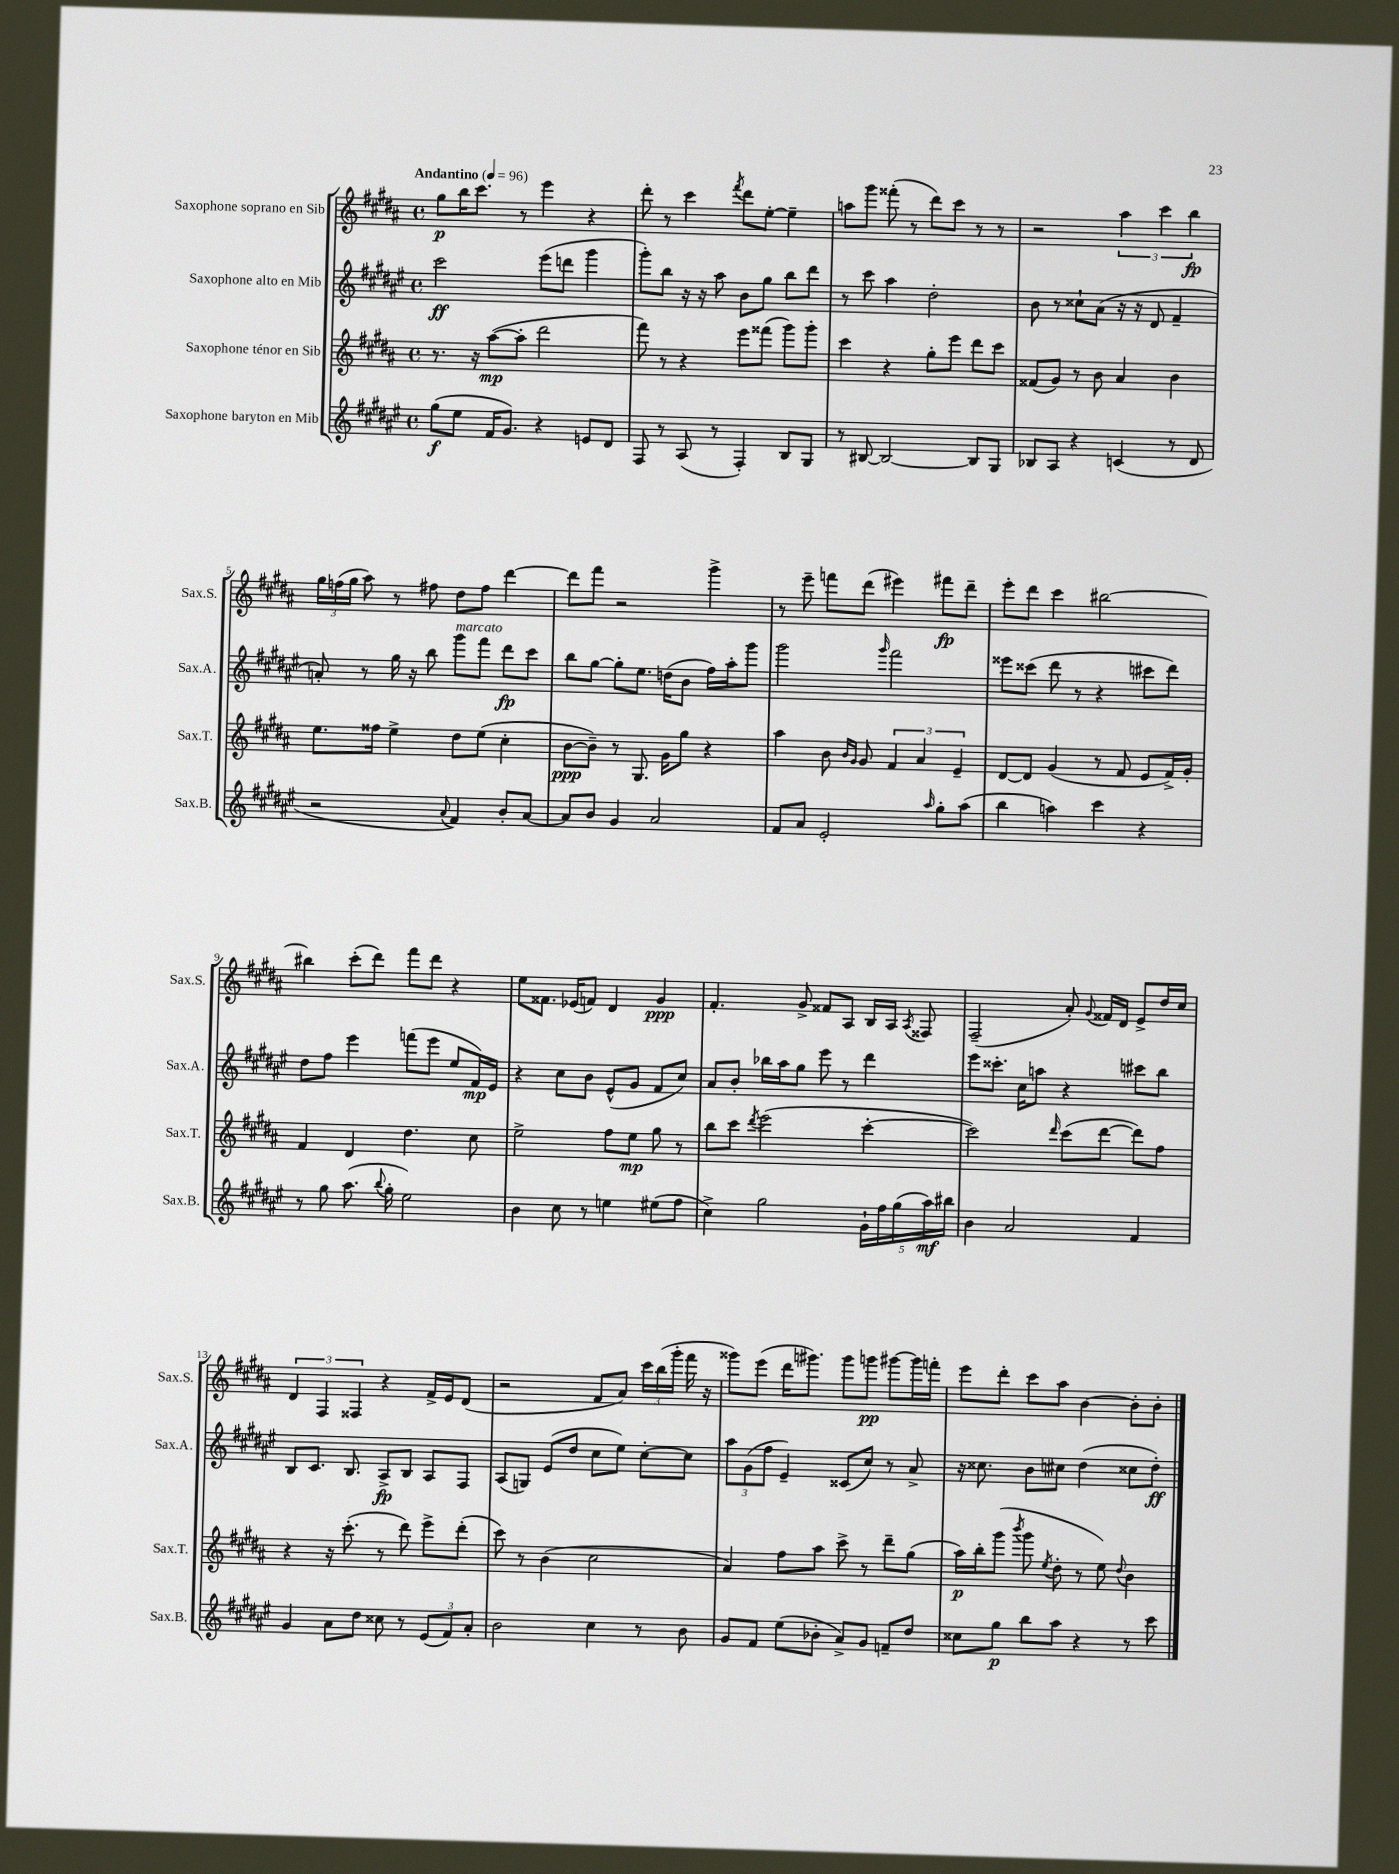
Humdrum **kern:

**kern	**kern	**kern	**kern
*staff4	*staff3	*staff2	*staff1
*clefG2	*clefG2	*clefG2	*clefG2
*k[f#c#g#d#a#e#]	*k[f#c#g#d#a#]	*k[f#c#g#d#a#e#]	*k[f#c#g#d#a#]
*M4/4	*M4/4	*M4/4	*M4/4
*met(c)	*met(c)	*met(c)	*met(c)
*MM96	*MM96	*MM96	*MM96
(8gg#\L	8.r	2ccc#\	8gg#\L
8ee#\J	.	.	16bb\K
.	16r	.	8.ccc#\J
16f#/LK	([8aa#\L	.	.
8.g#/J)	.	.	.
.	8aa#'\]J	.	8r
4r	2ddd#\	(8eee#\L	4eee\
.	.	8ddd\J	.
8e/L	.	4ggg#\	4r
8d#/J	.	.	.
=	=	=	=
8F#/	8fff#\)	8ggg#'\L)	8ddd#'\
8r	8r	8bb\J	8r
(8A#/	4r	16r	4ccc#\
.	.	16r	.
8r	.	8aa#\	.
.	.	.	8qfff#/
4F#'/)	8eee\L	8b\L	8ddd#\L
.	(8fff##\J	8gg#\J	[8ee'\J
8B/L	8ggg#\L)	8bb\L	4ee~\]
8G#/J	8ggg#'\J	8ddd#\J	.
=	=	=	=
8r	4ccc#\	8r	8aa\L
[8B#/	.	8ccc#\	8ggg#\J
2B#/_	4r	4aa#\	(8fff##'\
.	.	.	8r
.	8gg#'\L	2dd#'\	8ddd#\L)
.	8eee\J	.	8ccc#\J
8B#/]L	8ddd#\L	.	8r
8G#/J	8ccc#\J	.	8r
=	=	=	=
8B-/L	(8f##/L	8b\	2r
8A#/J	8g#/J)	8r	.
4r	8r	8cc##`\L	.
.	8b\	(8a#\J	.
(4c/	4a#/	16r	6aa#\
.	.	16r	.
.	.	8d#/	.
.	.	.	6ccc#\
8r	4b\	4f#~/	.
.	.	.	6bb\
8d#/	.	.	.
=	=	=	=
2r	8.ee\L	8a'/)	24gg#\LL
.	.	.	(24ff\
.	.	.	24gg#\JJ
.	.	8r	8aa#\)
.	16ff##\Jk	.	.
.	4ee^\	16gg#\	8r
.	.	16r	.
.	.	8bb\	8ff#\
8qqa#/	.	.	.
4f#/)	8dd#\L	8ggg#\L	8dd#\L
.	(8ee\J	8fff#\J	8ff#\J
8b'/L	4cc#'\	8ddd#\L	[4ddd#\
[8a#/J	.	8ccc#\J	.
=	=	=	=
8a#/]L	[8b\L	8bb\L	8ddd#\]L
8b/J	8b~\]J)	[8gg#\J	8fff#\J
4g#/	8r	8gg#'\]L	2r
.	8.G#/	8.ee#\J	.
2a#/	.	.	.
.	16g#\LK	(16dd\LK	.
.	8gg#\J	8b\J	.
.	4r	16ff#\LL)	4ggg#^\
.	.	16aa#'\J	.
.	.	8ggg#\J	.
=	=	=	=
8f#/L	4aa#\	2ggg#\	8r
8a#/J	.	.	8eee~\
2e#'/	8b\	.	8fff\L
.	16qqb/LL	.	.
.	16qqg#/JJ	.	.
.	8g#/	.	(8ddd#\J
.	.	16qqggg#/	.
.	6f#/	2fff#\	4eee#\)
.	6a#/	.	.
16qqaa#/	.	.	.
8gg#'\L	.	.	8fff#\L
.	6e~/	.	.
(8aa#\J	.	.	8ddd#~\J
=	=	=	=
4bb\	[8d#/L	8eee##\L	8eee'\L
.	8d#/]J	(8ccc##\J	8ddd#\J
4aa\)	(4g#/	8ddd#\	4ccc#\
.	.	8r	.
4ccc#\	8r	4r	[2bb#\
.	8f#/	.	.
4r	8e/L	8ccc#\L	.
.	16f#^/L)	8ddd#\J)	.
.	16g#'/JJ	.	.
=	=	=	=
8r	4f#/	8dd#\L	4bb#\]
8gg#\	.	8ff#\J	.
(8.aa#\	4d#/	4eee#\	(8ccc#'\L
.	.	.	8ddd#\J)
8qqbb/	.	.	.
16gg#'\	.	.	.
2ee#\)	4.dd#\	(8fff\L	8fff#\L
.	.	8eee#\J	8ddd#\J
.	.	8ee#/L	4r
.	8cc#\	16f#/L)	.
.	.	16e#/JJ	.
=	=	=	=
4b\	2ee^\	4r	8ee\L
.	.	.	8.f##\J
8cc#\	.	8cc#\L	.
.	.	.	(16e-/LK
8r	.	8b\J	8f/J)
4ee\	8ff#\L	(8e#^^/L	4d#/
.	8ee\J	8g#/J	.
(8ee#\L	8gg#\	8f#/L	4g#/
8ff#\J	8r	8cc#/J)	.
=	=	=	=
4cc#^\)	8bb\L	8a#/L	4.f#'/
.	8ccc#\J	8b'/J	.
.	8qddd#/	.	.
2gg#\	(2eee\	16bb-\LL	.
.	.	16aa#\J	.
.	.	8gg#\J	8g#^/
.	.	8eee#\	8f##/L
.	.	8r	8A#/J
20g#`\LL	[4ccc#'\	4ddd#\	16B/LL
20ff#\	.	.	.
.	.	.	16A#/JJ
(20gg#\	.	.	.
.	.	.	8qA#/
.	.	.	8F##/
20aa#\)	.	.	.
20bb#\JJ	.	.	.
=	=	=	=
4b\	2ccc#\])	8eee#\L	(2F#~/
.	.	8.ccc##'\J	.
2a#/	.	.	.
.	.	16cc#\LK	.
.	.	8aa\J	.
.	16qqddd#/	.	.
.	(8ccc#\L	4r	8a#'/)
.	.	.	8qqg#/
.	[8ddd#\J	.	16f##/LL
.	.	.	16d#/JJ
4f#/	8ddd#\]L)	8ccc#\L	8e^/L
.	8ff#\J	8bb\J	16dd#/L
.	.	.	16cc#/JJ
=	=	=	=
4g#/	4r	8B/L	6d#/
.	.	8.c#/J	.
.	.	.	6F#/
8a#\L	16r	.	.
.	(8.ccc#'\	8.B/	.
.	.	.	6F##/
8dd#\J	.	.	.
8cc##\	8r	8A#^/L	4r
8r	8ddd#\)	8B/J	.
(12e#/L	8eee^\L	8A#/L	16f#^/LL
.	.	.	16e/J
12f#/)	.	.	.
.	(8ddd#'\J	8F#/J	(8d#/J
12a#'/J	.	.	.
=	=	=	=
2b\	8ccc#\)	(8A#/L	2r
.	8r	8G/J)	.
.	(4b\	(8e#/L	.
.	.	8dd#/J	.
4cc#\	2cc#\	8cc#\L	8f#/L
.	.	8ee#\J)	8a#/J)
8r	.	[8cc#'\L	24ccc#\LL
.	.	.	(24bb\
.	.	.	24ggg#'\JJ
8b\	.	8cc#\]J	16fff#\
.	.	.	16r
=	=	=	=
8g#/L	4a#/)	12aa#\L	8ggg##\L)
.	.	(12g#\	.
8f#/J	.	.	(8eee\J
.	.	12ff#\J	.
(8ee#\L	8ff#\L	4e#~/)	16ddd#\LK
.	.	.	8.ggg#\J)
8b-'\J	8aa#\J	.	.
8a#^/L)	8ccc#^\	(8c##/L	8ggg#\L
8g#/J	8r	8cc#/J)	8ggg\J
8f~/L	8ddd#~\L	8r	[8ggg#\L
8dd#/J	(8gg#\J	8a#^/	16ggg#\]L
.	.	.	16fff'\JJ
=	=	=	=
8cc##\L	16aa#\LL)	16r	8eee\L
.	16bb'\J	8.cc##\	.
8gg#\J	(8ggg#\J	.	8ddd#'\J
.	8qbbb/	.	.
8bb\L	8ggg#\	8b\L	8ccc#\L
.	8qee/	.	.
8aa#\J	8dd#'\	8cc#\J	8aa#\J
4r	8r	(4dd#\	[4b\
.	8ee\)	.	.
.	8qqdd#/	.	.
8r	4b\	8cc##\L	8b'\]L
8ccc#\	.	8dd#'\J)	8b'\J
==	==	==	==
*-	*-	*-	*-
